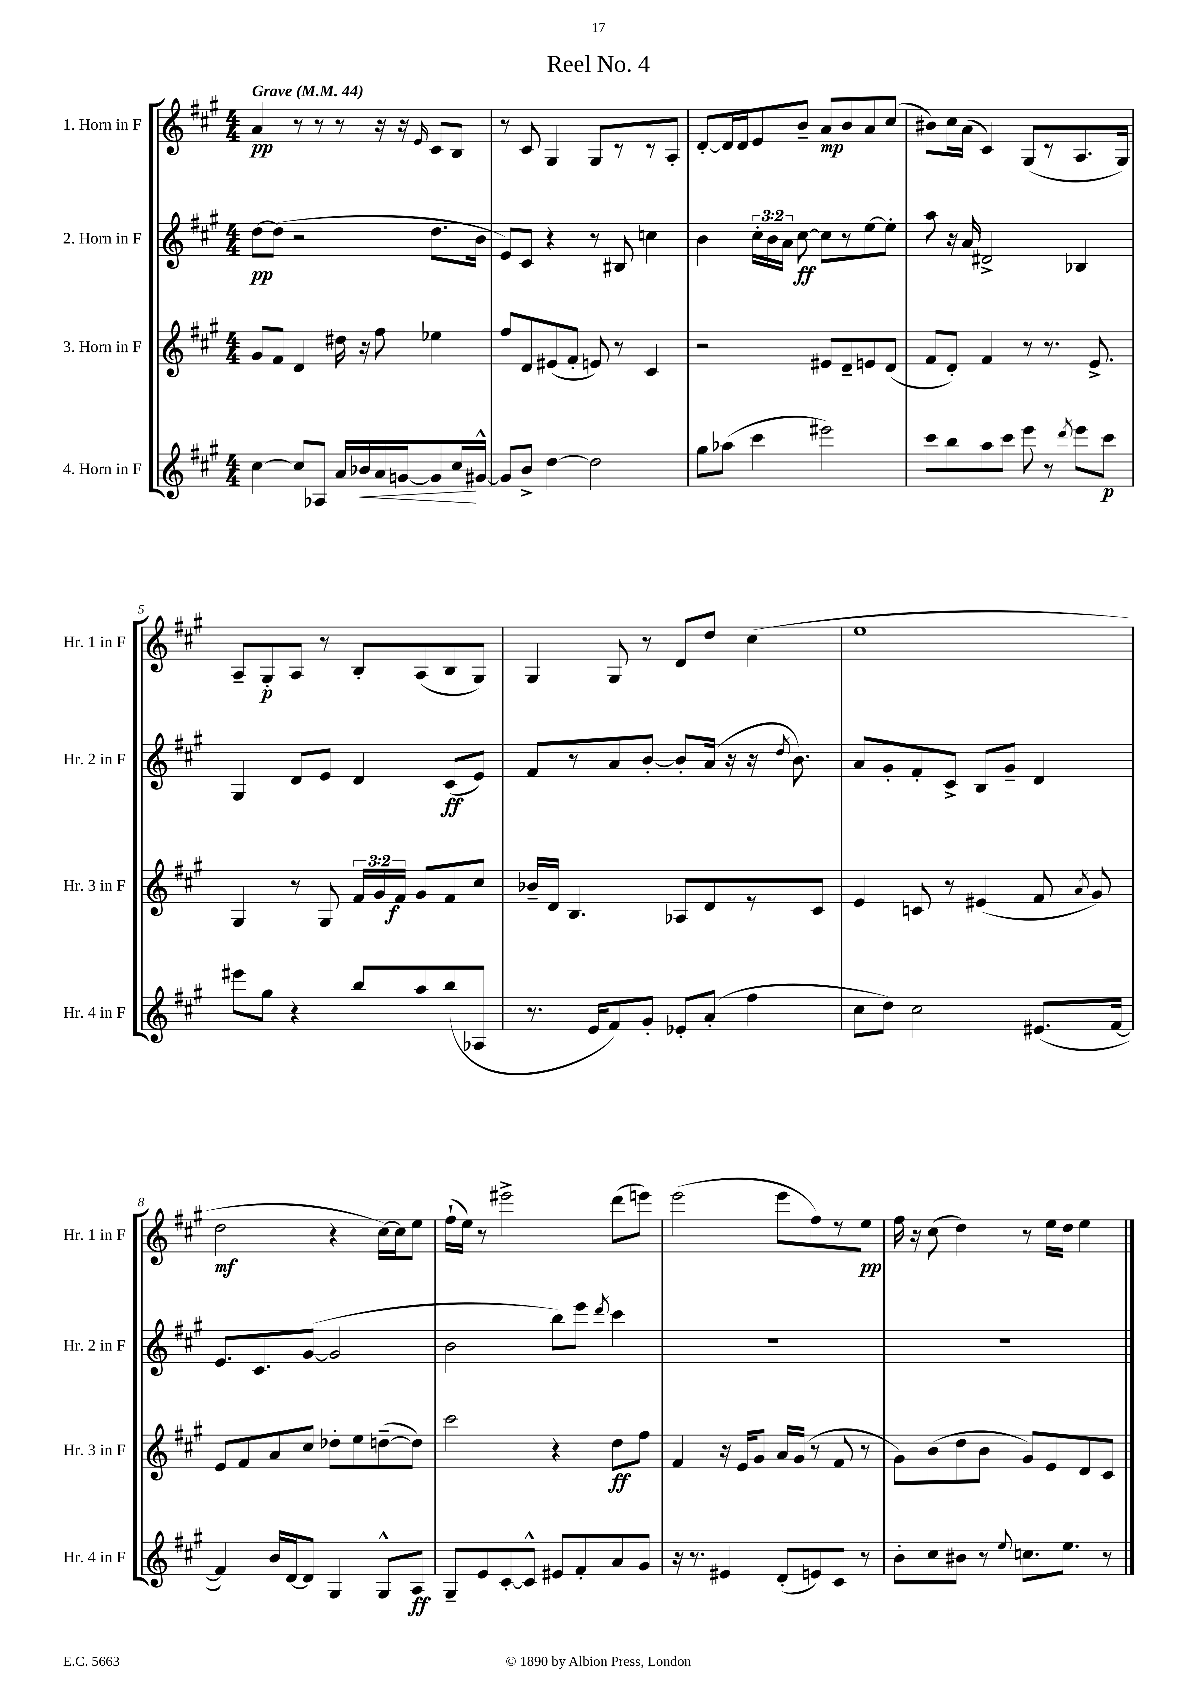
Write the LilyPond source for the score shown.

\header { title = "Reel No. 4" }
<<
\new StaffGroup <<
\new Staff = "s0" \with { instrumentName = "1. Horn in F" shortInstrumentName = "Hr. 1 in F" } {
    \clef treble \key a \major \numericTimeSignature \time 4/4 \tempo "Grave" 4 = 44
    \autoBeamOff a'4\pp r8 r8 r8 r16 r16 \grace { e'16 } cis'8[ b8] |
    r8 cis'8 gis4 gis8[ r8 r8 a8]-. |
    d'8[~-. d'16 d'16 e'8 b'8]-- a'8[\mp b'8 a'8 cis''8]( |
    bis'8[) cis''16 a'16]( cis'4) gis8[( r8 a8. gis16]) |
    a8[-- gis8-.\p a8] r8 b8[-. a8( b8 gis8]) |
    gis4 gis8 r8 d'8[ d''8] cis''4( |
    e''1 |
    d''2\mf r4 cis''16[~) cis''16 e''8] |
    fis''16[-!( e''16]) r8 eis'''2-> d'''8[( e'''8]) |
    e'''2( e'''8[ fis''8) r8 e''8]\pp |
    fis''16 r16 cis''8( d''4) r8 e''16[ d''16] e''4 \bar "|." |
}
\new Staff = "s1" \with { instrumentName = "2. Horn in F" shortInstrumentName = "Hr. 2 in F" } {
    \clef treble \key a \major \numericTimeSignature \time 4/4 \override Staff.TupletNumber.text = #tuplet-number::calc-fraction-text
    \autoBeamOff d''8[~\pp d''8]( r2 d''8.[ b'16] |
    e'8[) cis'8] r4 r8 bis8 c''4 |
    b'4 \tuplet 3/2 { cis''16[-. b'16 a'16] } cis''8~\ff cis''8[ r8 e''8~ e''8]-. |
    a''8 r16 a'16 dis'2-> bes4 |
    gis4 d'8[ e'8] d'4 cis'8[\ff( e'8]) |
    fis'8[ r8 a'8 b'8]~-. b'8[-. a'16]( r16 r16 \acciaccatura { d''8 } b'8.) |
    a'8[ gis'8-. fis'8-. cis'8]-> b8[ gis'8]-- d'4 |
    e'8.[ cis'8. gis'8]~( gis'2 |
    b'2 b''8[) e'''8] \acciaccatura { d'''8 } cis'''4 |
    R1 |
    R1 \bar "|." |
}
\new Staff = "s2" \with { instrumentName = "3. Horn in F" shortInstrumentName = "Hr. 3 in F" } {
    \clef treble \key a \major \numericTimeSignature \time 4/4 \override Staff.TupletNumber.text = #tuplet-number::calc-fraction-text
    \autoBeamOff gis'8[ fis'8] d'4 dis''16 r16 fis''8 ees''4 |
    fis''8[ d'8 eis'8( fis'8]-. e'8) r8 cis'4 |
    r2 eis'8[ d'8-- e'8 d'8]( |
    fis'8[ d'8]-.) fis'4 r8 r8. e'8.-> |
    gis4 r8 gis8 \tuplet 3/2 { fis'16[ gis'16 fis'16]\f } gis'8[ fis'8 cis''8] |
    bes'16[-- d'16] b4. aes8[ d'8 r8 cis'8] |
    e'4 c'8 r8 eis'4( fis'8 \acciaccatura { a'8 } gis'8) |
    e'8[ fis'8 a'8 cis''8] des''8[-. e''8 d''8~--( d''8]) |
    cis'''2 r4 d''8[\ff fis''8] |
    fis'4 r16 e'16[ gis'8] a'16[ gis'16]( r8 fis'8 r8 |
    gis'8[) b'8( d''8 b'8] gis'8[) e'8 d'8 cis'8] \bar "|." |
}
\new Staff = "s3" \with { instrumentName = "4. Horn in F" shortInstrumentName = "Hr. 4 in F" } {
    \clef treble \key a \major \numericTimeSignature \time 4/4
    \autoBeamOff cis''4~ cis''8[ aes8] a'16[ bes'16\< a'16 g'16~ g'8 cis''16\! gis'16]~-^ |
    gis'8[ b'8]-> d''4~ d''2 |
    gis''8[ aes''8]( cis'''4 eis'''2) |
    cis'''8[ b''8 a''8 cis'''8] e'''8 r8 \acciaccatura { d'''8 } e'''8[ cis'''8]\p |
    eis'''8[ gis''8] r4 b''8[ a''8 b''8( aes8] |
    r8. e'16[ fis'8) gis'8]-. ees'8[-. a'8]-.( fis''4 |
    cis''8[ d''8]) cis''2 eis'8.[( fis'16]~ |
    fis'4) b'16[ d'16~ d'8] gis4 gis8[-^ a8]\ff |
    gis8[-- e'8 cis'8~-. cis'8]-^ eis'8[ fis'8-. a'8 gis'8] |
    r16 r8. eis'4 d'8[-.( e'8) cis'8] r8 |
    b'8[-. cis''8 bis'8] r8 \appoggiatura { e''8 } c''8.[ e''8.] r8 \bar "|." |
}
>>
>>
